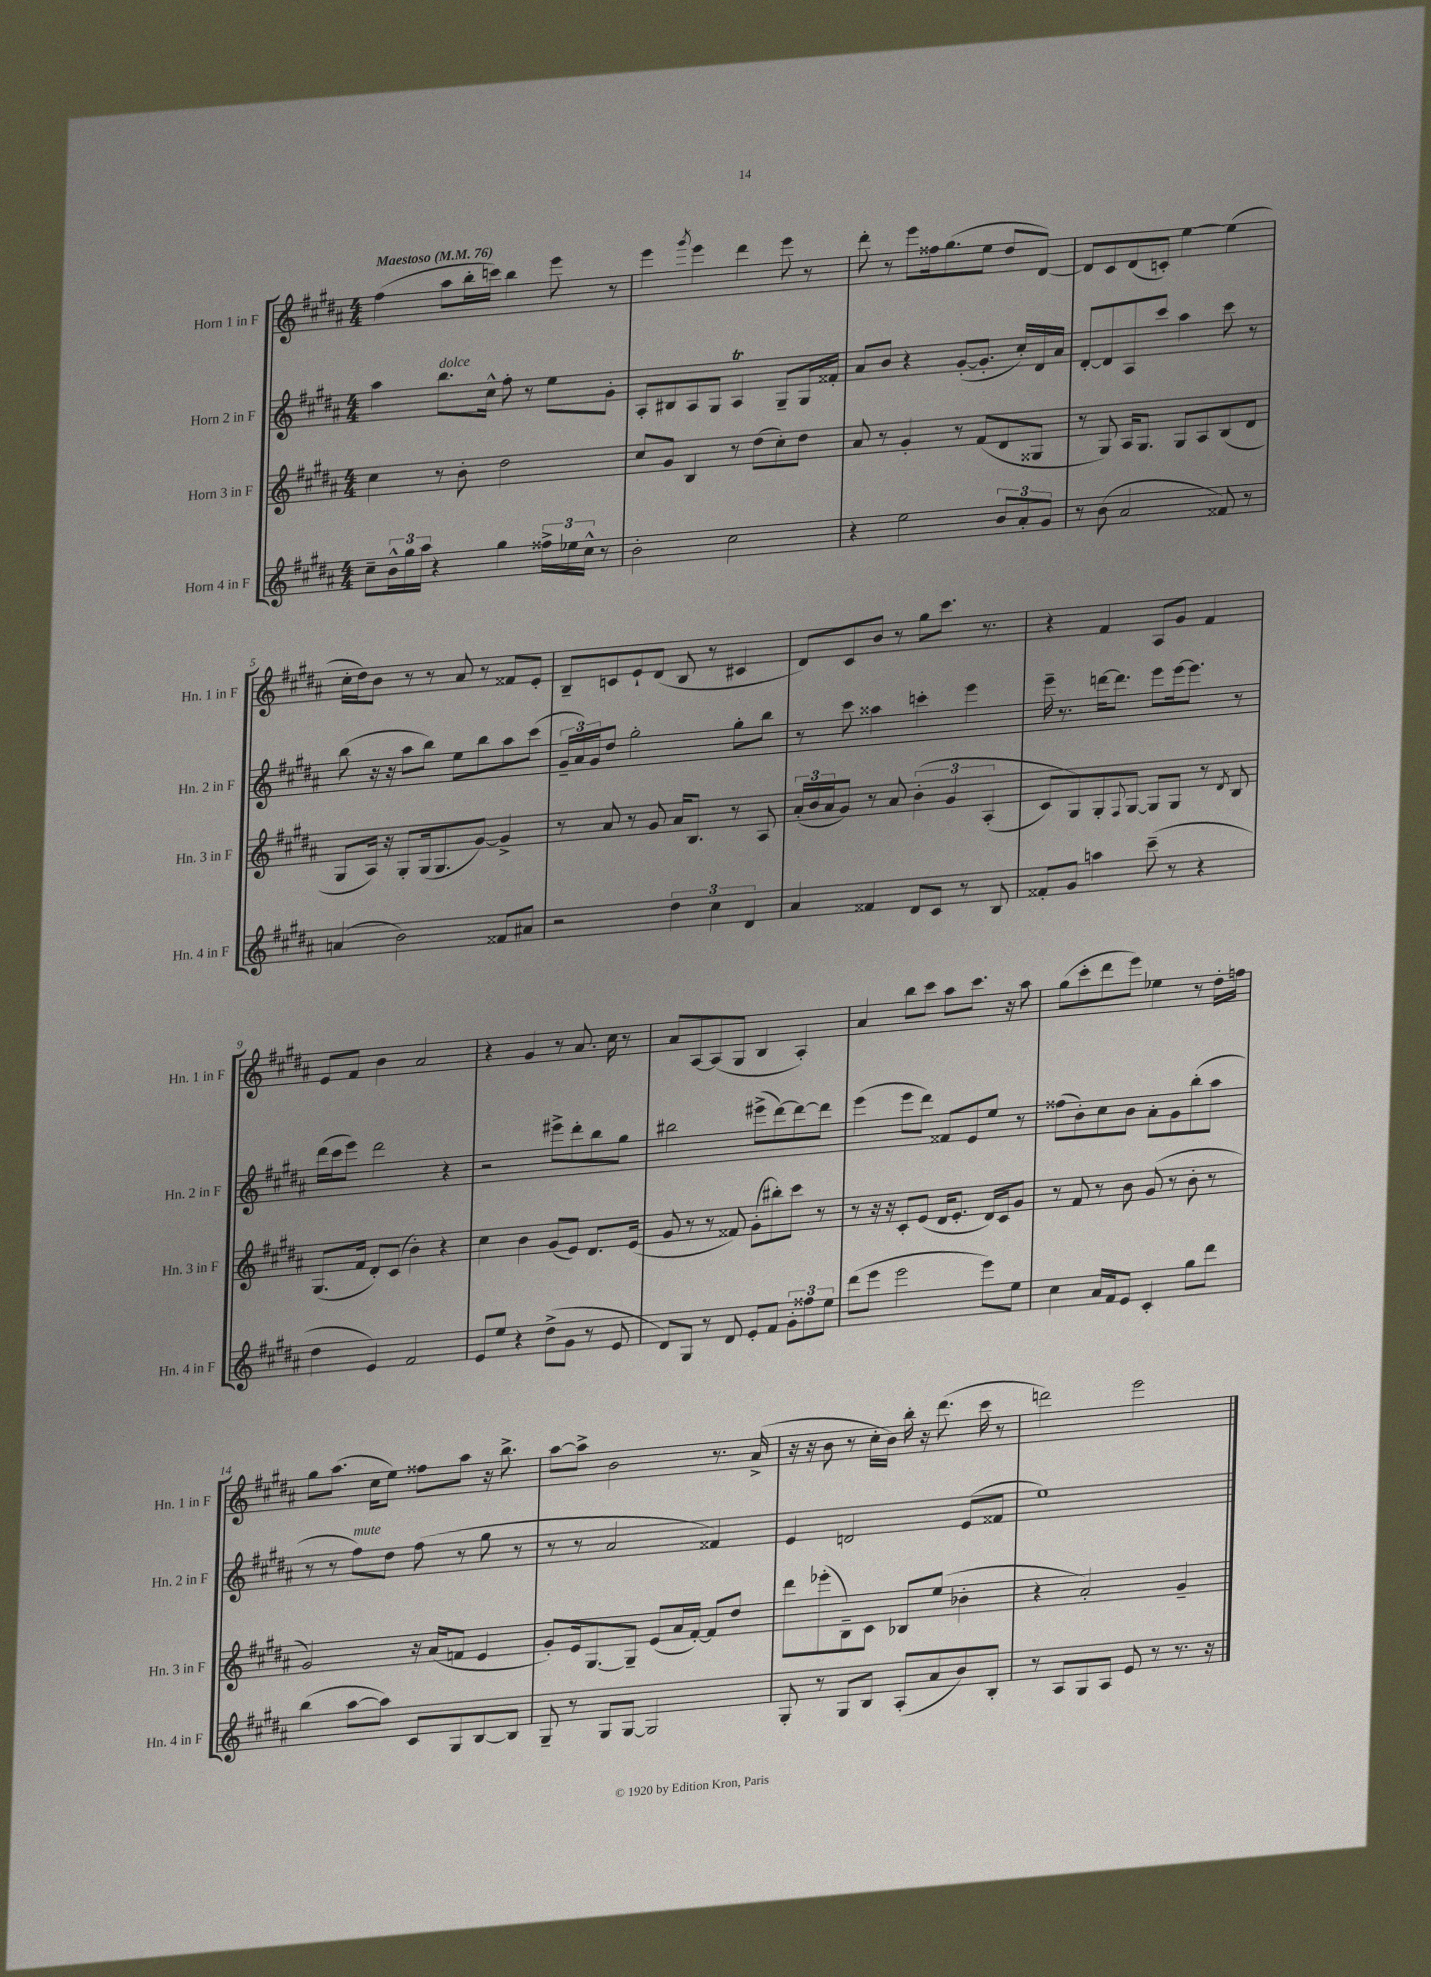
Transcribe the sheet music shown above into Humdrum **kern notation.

**kern	**kern	**kern	**kern
*part4	*part3	*part2	*part1
*staff4	*staff3	*staff2	*staff1
*I"Horn 4 in F	*I"Horn 3 in F	*I"Horn 2 in F	*I"Horn 1 in F
*I'Hn. 4 in F	*I'Hn. 3 in F	*I'Hn. 2 in F	*I'Hn. 1 in F
*clefG2	*clefG2	*clefG2	*clefG2
*k[f#c#g#d#a#]	*k[f#c#g#d#a#]	*k[f#c#g#d#a#]	*k[f#c#g#d#a#]
*M4/4	*M4/4	*M4/4	*M4/4
*MM76	*MM76	*MM76	*MM76
=1	=1	=1	=1
!	!	!	!LO:TX:a:B:t=Maestoso
8cc#~\L	4cc#\	4aa#\	(4ff#\
24b^^\L	.	.	.
24gg#\	.	.	.
24aa#\JJ	.	.	.
!	!	!LO:TX:a:i:t=dolce	!
4r	8r	8.bb\L	8aa#\L
.	8b'\	.	16bb'\L
.	.	16cc#^^\Jk	16cccn\JJ)
4gg#\	2dd#\	8ff#'\	4bb\
.	.	8r	.
24ff##X^\LL	.	8ee\L	8eee\
24ee-X\	.	.	.
24cc#^^\JJ	.	.	.
8r	.	8g#'\J	8r
=2	=2	=2	=2
2b'\	8cc#/L	8A#'/L	4eee\
.	8g#/J	8B#X/	.
.	.	.	8qggg#/
.	4B/	8A#/	4eee\
.	.	8G#/J	.
2cc#\	8r	4A#t/	4ddd#\
.	(8dd#\L	.	.
.	8cc#'\)	8G#~/L	8eee\
.	8dd#\J	16G#/L	8r
.	.	16f##X'/JJ	.
=3	=3	=3	=3
4r	8a#/	8a#/L	8ddd#'\
.	8r	8b/J	8r
2ee\	4g#'/	4r	8eee\L
.	.	.	16ff##X\k
.	.	.	(8.gg#\
.	8r	([8g#'/L	.
.	(8f#/L	8.g#'/J]	8ee\J
12b/L	8d#/	.	8dd#/L
.	.	16cc#'/LL)	.
12a#'/	.	.	.
.	8G##X/J	16d#/	[8d#/J)
12g#/J	.	.	.
.	.	16a#/JJ	.
=4	=4	=4	=4
8r	8r	[8d#'/L	8d#/L]
(8b\	8G#/)	8d#/]	8c#/
2a#/	16A#/KL	8A#/	(8d#/
.	8.G#/J	.	.
.	.	8ccc#/J	8cn'/J)
.	8G#/L	4aa#\	[4ee\
.	8A#/	.	.
8f##X/)	(8B/	8ccc#\	(4ee\]
8r	8d#/J	8r	.
!!LO:LB:g=z
=5	=5	=5	=5
(4an/	8G#/L	(8bb\	16cc#'\LL
.	.	.	16dd#\J)
.	16A#/Jk)	16r	8b\J
.	16r	16r	.
2b\)	8G#'/L	8aa#\L	8r
.	(16G#/k	8bb\J)	8r
.	8.G#/	.	.
.	.	8ee\L	8a#/
.	[8g#/J)	8bb\	8r
8f##X/L	4g#^/]	8aa#\	8f##X/L
8a#X/J	.	(8ccc#\J	8e'/J
=6	=6	=6	=6
2r	8r	24g#~/LL	8B~/L
.	.	24a#/)	.
.	.	24g#/J	.
.	8a#/	8dd#/J	8cn/
.	8r	2gg#'\	8e`/
.	8g#/	.	(8d#/J
6dd#\	16a#/KL	.	8B/
.	8.B/J	.	.
.	.	.	8r
6cc#\	.	.	.
.	8r	8gg#'\L	4c#X/
6d#/	.	.	.
.	8A#/	8bb\J	.
=7	=7	=7	=7
4a#/	(24a#'/LL	8r	8d#/L)
.	24b/	.	.
.	24a#/J	.	.
.	8g#/J)	8ccc#\	8c#/
4f##X/	8r	4aa##X\	8b/J
.	8a#/	.	8r
8d#/L	(6b'\	4cccn'\	8gg#\L
8c#/J	.	.	8.ccc#\J
.	6g#/	.	.
8r	.	4eee\	.
.	.	.	8.r
.	(6A#'/	.	.
8B/	.	.	.
=8	=8	=8	=8
8f##X'/L	8c#/L)	16eee~\	4r
.	.	8.r	.
8g#/J	8G#/)	.	.
4aan\	8G#'/	[16dddn\KL	4f#/
.	.	8.ddd\J]	.
.	8qqF#/	.	.
.	[8G#/J	.	.
(8ccc#~\	8G#/L]	8eee\L	8A#/L
8r	8G#/J	[16eee\k	8g#/J
.	.	8.eee\J]	.
4r	8r	.	4f#/
.	8qd#/	.	.
.	8B/	8r	.
!!LO:LB:g=z
=9	=9	=9	=9
4dd#\	(8.G#/L	(16ddd#\LL	8e/L
.	.	16ccc#\J	.
.	.	8eee\J)	8f#/J
.	16f#/Jk	.	.
4e/)	8d#'/L)	2ddd#\	4b\
.	(8c#/J	.	.
2f#/	4b'\)	.	2a#/
.	4r	4r	.
=10	=10	=10	=10
8e/L	4cc#\	2r	4r
8ee/J	.	.	.
4r	4b\	.	4g#/
(8dd#^\L	(8g#/L	8eee#X^\L	8r
8g#\J	8e/J)	8ddd#'\	8.a#/
8r	8.d#/L	8bb\	.
.	.	.	16cc#\
8e/	.	8gg#\J	8r
.	(16e/Jk	.	.
=11	=11	=11	=11
8d#/L)	8g#/	2bb#X\	8a#/L
8G#/J	8r	.	[8A#/
8r	8r	.	(8A#/]
8d#/	8f##X/)	.	8G#/J
8e'/L	(8g#'\L	(8eee#X^\L	4B/
8f#/J	8bb#X'\)	[8ddd#\)	.
12g#'\L	8ccc#\J	8ddd#\_	4A#'/)
12ff##X\	.	.	.
.	8r	8ddd#\J]	.
12ee\J	.	.	.
=12	=12	=12	=12
(8ddd#\L	8r	(4eee\	4a#/
8eee\J	16r	.	.
.	16r	.	.
2eee\	8c#'/L	8eee\L	8bb\L
.	(8e/J	8ddd#\J)	8ccc#\J
.	16d#/KL	8f##X/L	8aa#\L
.	8.e'/J	.	.
.	.	8e/	8.ccc#\J
8eee\L)	16d#/LL)	8ee/J	.
.	16c#/J	.	16r
8ee\J	8g#/J	8r	8aa#\
=13	=13	=13	=13
4cc#\	8r	(8ff##X\L	(8gg#\L
.	8f#/	8b'\)	8ccc#'\
16a#/LL	8r	8cc#\	8ddd#\
16f#/J	.	.	.
8e/J	8b\	8b\J	8eee\J)
4c#'/	(8g#/	8a#'\L	4ee-X\
.	8r	8g#\	.
8gg#\L	8b'\	(8bb'\	8r
8ddd#\J	8r	8aa#\J	16dd#'\LL
.	.	.	16ffn\JJ
!!LO:LB:g=z
=14	=14	=14	=14
(4bb\	2g#/)	8r	8gg#\L
.	.	8r	(8.aa#\J
!	!	!LO:TX:a:i:t=mute	!
[8aa#\L	.	8ff#\L)	.
.	.	.	16cc#\KL
8aa#\J])	.	8dd#\J	8ee\J)
8c#/L	16r	(8ff#\	8ff##X\L
.	(16a#/KL	.	.
8G#/	8fn/J	8r	8aa#\J
[8B/	4e/	8gg#\	16r
.	.	.	8.bb^\
8B/J]	.	8r	.
=15	=15	=15	=15
8G#~/	8g#'/L)	8r	[8aa#\L
8r	16e/k	8r	8aa#^\J]
.	[8.G#/	.	.
8G#/L	.	2a#/	2b\
[8G#/J	8G#~/J]	.	.
2G#/]	(8e/L	.	.
.	16a#/L	.	.
.	[16f#'/JJ)	.	.
.	8f#/L]	4f##X/)	8.r
.	8dd#/J	.	.
.	.	.	(16a#^/
=16	=16	=16	=16
8G#'/	8ddd#\L	4e/	16r
.	.	.	16r
8r	(8eee-X'\	.	8b\
8G#/L	8B~\)	2dn/	8r
8B/J	8c#\J	.	16cc#'\LL
.	.	.	16b\JJ)
(8A#'/L	8B-X/L	.	16bb'\
.	.	.	16r
8a#/	(8ee/J	.	(8.ddd#\
8b/)	4b-X'\	(8e/L	.
.	.	.	16ccc#\
8B'/J	.	8f##X/J	8r
=17	=17	=17	=17
8r	4r	1ee)	2dddn\)
8A#/L	.	.	.
8G#/	2a#'/)	.	.
8A#/J	.	.	.
8e/	.	.	2eee\
8r	.	.	.
8.r	4g#~/	.	.
16r	.	.	.
==	==	==	==
*-	*-	*-	*-
